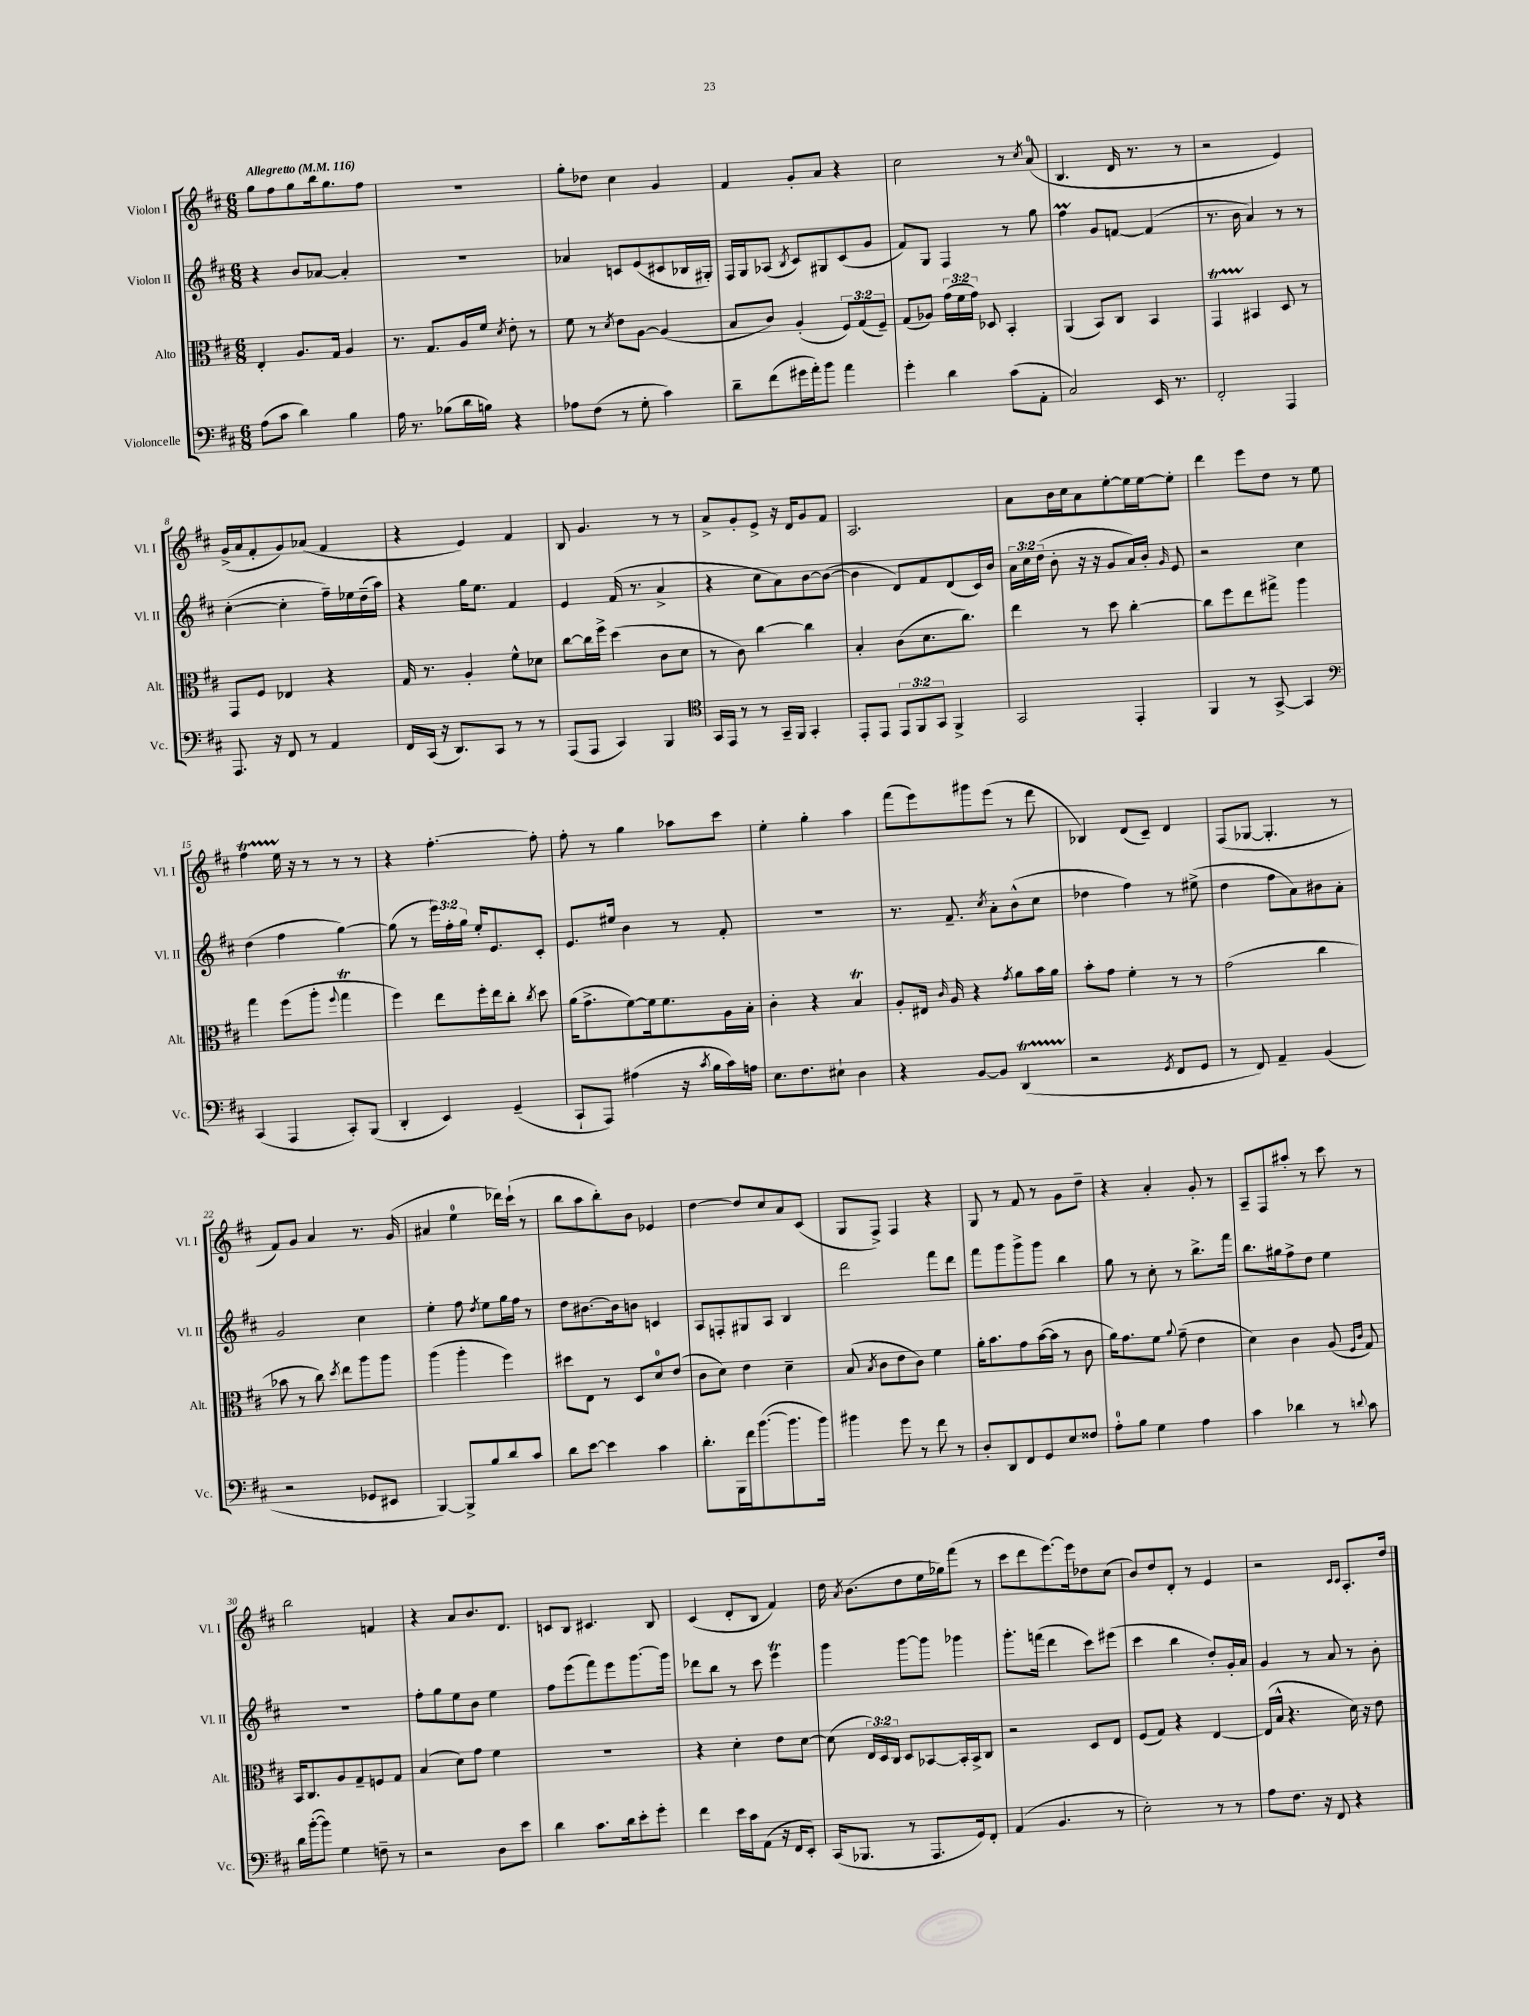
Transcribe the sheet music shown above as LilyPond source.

<<
\new StaffGroup <<
\new Staff = "s0" \with { instrumentName = "Violon I" shortInstrumentName = "Vl. I" } {
    \clef treble \key d \major \numericTimeSignature \time 6/8 \tempo "Allegretto" 4 = 116
    \autoBeamOff g''8[ fis''8 g''8 b''16 g''8. fis''8] |
    R2. |
    g''8[-. des''8] cis''4 g'4 |
    fis'4 g'8[-. a'8] r4 |
    cis''2 r8 \acciaccatura { cis''8 } a'8-0( |
    b4. d'16 r8. r8 |
    r2 e'4) |
    g'16[->( a'16 fis'8-. g'8) aes'8]( fis'4 |
    r4 e'4) fis'4 |
    b8 g'4. r8 r8 |
    a'8[-> g'8-. e'8]-> r16 d'16[ g'8 fis'8] |
    a2. |
    a'8[ b'16 cis''16 a'8 e''8~-. e''16 e''16~ e''8]-. |
    d'''4 e'''8[ d''8] r8 e''8 |
    fis''4\startTrillSpan e''16 r16\stopTrillSpan r8 r8 r8 |
    r4 fis''4.~-. fis''8-. |
    fis''8-. r8 g''4 aes''8[ cis'''8] |
    e''4-. g''4-. a''4 |
    fis'''8[( e'''8) gis'''8 e'''8]( r8 d'''8 |
    bes4) d'8[( cis'8]--) d'4 |
    fis8[( ges8]~ ges4.-. r8 |
    fis'8[) g'8] a'4 r8. g'16( |
    ais'4 e''4-0 des'''16[) cis'''16]-!( r8 |
    b''8[ a''8 b''8-.) b'8] ees'4 |
    d''4~ d''8[ cis''8 a'8 cis'8]( |
    g8[ fis8]->) fis4 r4 |
    g8 r8 fis'8 r8 g'8[ d''8]-- |
    r4 a'4-. g'8-. r8 |
    a8[-- fis8 ais''8]-. r8 cis'''8 r8 |
    b''2 f'4 |
    r4 a'8[ b'8. d'8.] |
    c'8[ b8] cis'4. b8 |
    cis'4( d'8[-. b8] fis'4) |
    d''16 \acciaccatura { a'8 } b'8.[( d''8 e''16 ges''16) fis'''8]( r8 |
    cis'''8[ d'''8 e'''8.~) e'''16 des''8 cis''8]( |
    b'8[) d''8 d'8]-. r8 e'4 |
    r2 \grace { cis'16[ cis'16] } a8.[-. d''16] \bar "|." |
}
\new Staff = "s1" \with { instrumentName = "Violon II" shortInstrumentName = "Vl. II" } {
    \clef treble \key d \major \numericTimeSignature \time 6/8 \override Staff.TupletNumber.text = #tuplet-number::calc-fraction-text
    \autoBeamOff r4 b'8[ aes'8]~ aes'4-. |
    R2. |
    aes'4 c'8[ e'8( cis'8 bes16 gis16]-.) |
    fis16[ g16 aes8]( \acciaccatura { b8 } cis'8[) gis8 cis'8( g'8] |
    fis'8[) g8] fis4 r8 g''8 |
    fis''4\prall g'8[ f'8]~ f'4( |
    r8. b'16 a'4) r8 r8 |
    cis''4~-.( cis''4-. fis''16[--) ees''16 d''16--( a''16]) |
    r4 g''16[ e''8.] fis'4 |
    e'4 fis'16( r8. a'4-> |
    r4 cis''8[ a'8) b'8~ b'8]~( |
    b'4 d'8[) fis'8 d'8( cis'16) b'16] |
    \tuplet 3/2 { a'16[ cis''16 d''16]( } b'8-. r16 r16 g'8[ a'16) b'16]-. \grace { g'16 } e'8 |
    r2 cis''4 |
    d''4( fis''4 g''4~) |
    g''8( r8 \tuplet 3/2 { e'''16[) fis''16-. g''16] } e''16[-. e'8. cis'8]-. |
    e'8.[ eis''16] b'4 r8 fis'8-. |
    R2. |
    r8. fis'8.-- \acciaccatura { cis''8 } a'8[-. b'8-^( cis''8] |
    des''4 fis''4) r8 eis''8->( |
    d''4 fis''8[ a'8) bis'8 a'8]-. |
    g'2 cis''4 |
    e''4-. fis''8 \acciaccatura { d''8 } e''8[ g''16 fis''16] r8 |
    d''8[ bis'8.~ bis'16 b'8] c'4 |
    a8[ f8-. gis8 a8] b4 |
    d'''2 fis'''8[ d'''8] |
    fis'''8[ g'''8 g'''8-> g'''8] b''4 |
    g''8 r8 cis''8-. r8 b''8.[-> fis'''16] |
    b''8.[ gis''16 fis''8-> d''8] e''4 |
    R2. |
    fis''8[-. g''8 e''8 b'8] e''4 |
    fis''8[ e'''8( fis'''8) e'''8 g'''8.~ g'''16] |
    des'''8[ b''8] r8 cis'''8 e'''4\trill |
    g'''4 g'''8[~ g'''8] ges'''4 |
    g'''8.[-. f'''16]( d'''4 cis'''8[) eis'''8]( |
    cis'''4 b''4 d''8[-.) g'16-. a'16] |
    g'4 r8 a'8 r8 b'8-. \bar "|." |
}
\new Staff = "s2" \with { instrumentName = "Alto" shortInstrumentName = "Alt." } {
    \clef alto \key d \major \numericTimeSignature \time 6/8 \override Staff.TupletNumber.text = #tuplet-number::calc-fraction-text
    \autoBeamOff e4-. a8.[ g16] a4 |
    r8. g8.[ a16 fis'16] \acciaccatura { d'8 } e'8-. r8 |
    fis'8 r8 \acciaccatura { d'8 } e'8[ a8]~ a4( |
    b8[ cis'8]) a4-.( \tuplet 3/2 { fis8[) g8( fis8]--) } |
    g8[( aes8]) \tuplet 3/2 { g'16[( fis'16 g'16]) } des8 b,4-. |
    a,4( b,8[) cis8] b,4 |
    g,4\startTrillSpan bis,4\stopTrillSpan d8 r8 |
    g,8[ fis8] ees4 r4 |
    g16 r8. a4-. fis'8[-^ des'8] |
    cis''8[~ cis''16 fis''16]-> d''4( cis'8[ d'8] |
    r8 cis'8) cis''4~ cis''4 |
    b4-. cis'8[( d'8. cis''8.]) |
    e''4 r8 d''8 cis''4~-. |
    cis''8[ fis''8 e''8 gis''8]-> a''4 |
    g''4 fis''8[( a''8]-. \appoggiatura { fis''8 } g''4\trill |
    fis''4) e''8[ fis''16-. e''16 cis''8]-. \acciaccatura { cis''8 } d''8 |
    a'16[( g'8.-> fis'8~) fis'16 fis'8. a16 b16]-. |
    cis'4-. r4 b4\trill |
    a8[-. eis16] \grace { cis'16 } a16 r4 \acciaccatura { g'8 } a'8[ b'16 a'16] |
    b'8[-. g'8] fis'4-. r8 r8 |
    g'2( cis''4 |
    bes'8 r8 cis''8) \acciaccatura { d''8 } e''8[ a''8 a''8] |
    a''4( a''4-. fis''4) |
    dis''8[ e8] r8 d8[ d'8-0 e'8]( |
    cis'8[ d'8]) e'4 d'4-- |
    b8( \acciaccatura { b8 } cis'8[ e'8 cis'8]) fis'4 |
    a'16[-. b'8. g'8 b'16~( b'16] r8 cis'8 |
    a'16[) g'8. fis'8] \appoggiatura { a'8 } g'8--( e'4 |
    d'4) cis'4 a8( \grace { fis16[ cis'16] } g8) |
    b,16[ cis8. a8 g8-- f8 g8] |
    b4( d'8[) g'8] fis'4 |
    R2. |
    r4 d'4-. e'8[ d'8]~ |
    d'8( \tuplet 3/2 { e16[) d16 cis16] } d8[ bes,8~ bes,16-. bes,16-> cis8] |
    r2 d8[ e8] |
    fis8[( g8]) r4 e4~ |
    e16[( b16]-^ r4. d'16) r16 e'8 \bar "|." |
}
\new Staff = "s3" \with { instrumentName = "Violoncelle" shortInstrumentName = "Vc." } {
    \clef bass \key d \major \numericTimeSignature \time 6/8 \override Staff.TupletNumber.text = #tuplet-number::calc-fraction-text
    \autoBeamOff a8[( cis'8] d'4) b4 |
    a16 r8. bes8[( d'16 b16]) r4 |
    aes8[ fis8]( r8 g8-. cis'4) |
    d'8[-- fis'8( gis'16 a'16-.) b'8] a'4 |
    g'4-. d'4 cis'8[( a,8]-. |
    cis2) e,16 r8. |
    fis,2-. a,,4 |
    a,,8. r16 fis,8 r8 a,4 |
    fis,16[ cis,16]( r16 d,8.[) cis,8] r8 r8 |
    a,,8[( a,,8] cis,4) b,,4 |
    \clef tenor g,16[ e,16] r8 r8 g,16[-- fis,16] g,4-. |
    e,8[-. e,8] \tuplet 3/2 { e,8[ fis,8 g,8] } fis,4-> |
    g,2 e,4-. |
    fis,4 r8 g,8~-> g,4 |
    \clef bass cis,4( a,,4 cis,8[-.) b,,8]( |
    d,4-. e,4) g,4--( |
    cis,8[-! a,,8]) ais4( r16 \acciaccatura { cis'8 } b16[ cis'16) a16] |
    e8.[ fis8. eis8]-! d4 |
    r4 b,8[~ b,8] d,4\startTrillSpan( |
    r2\stopTrillSpan \acciaccatura { g,8 } fis,8[ g,8] |
    r8 fis,8) a,4-- b,4( |
    r2 ges,8[ eis,8] |
    b,,4~) b,,8[-> b8 d'8 cis'8] |
    d'8[ e'8]~ e'4 cis'4 |
    d'8.[-. b,,16 fis'16 b'8.~( b'8. b'16]) |
    bis'4 g'8 r8 fis'8 r8 |
    d8[-. d,8 fis,8 g,8 e8 fisis8] |
    a8[-0-. b8] g4 a4 |
    cis'4 des'4 r8 \appoggiatura { d'8 } cis'8 |
    d'16[ b'16~-.( b'8]) g4 f8-- r8 |
    r2 d8[ e'8] |
    d'4 cis'8.[ d'16 e'8-. g'8]-. |
    fis'4 e'16[ cis'16 a,8]( r16 fis,16[ e,8]-.) |
    cis,16[( bes,,8.] r8 a,,8.[ g,16) fis,8]-. |
    a,4( b,4. r8 |
    e2-.) r8 r8 |
    a8[ fis8.] r16 fis,8 r4 \bar "|." |
}
>>
>>
